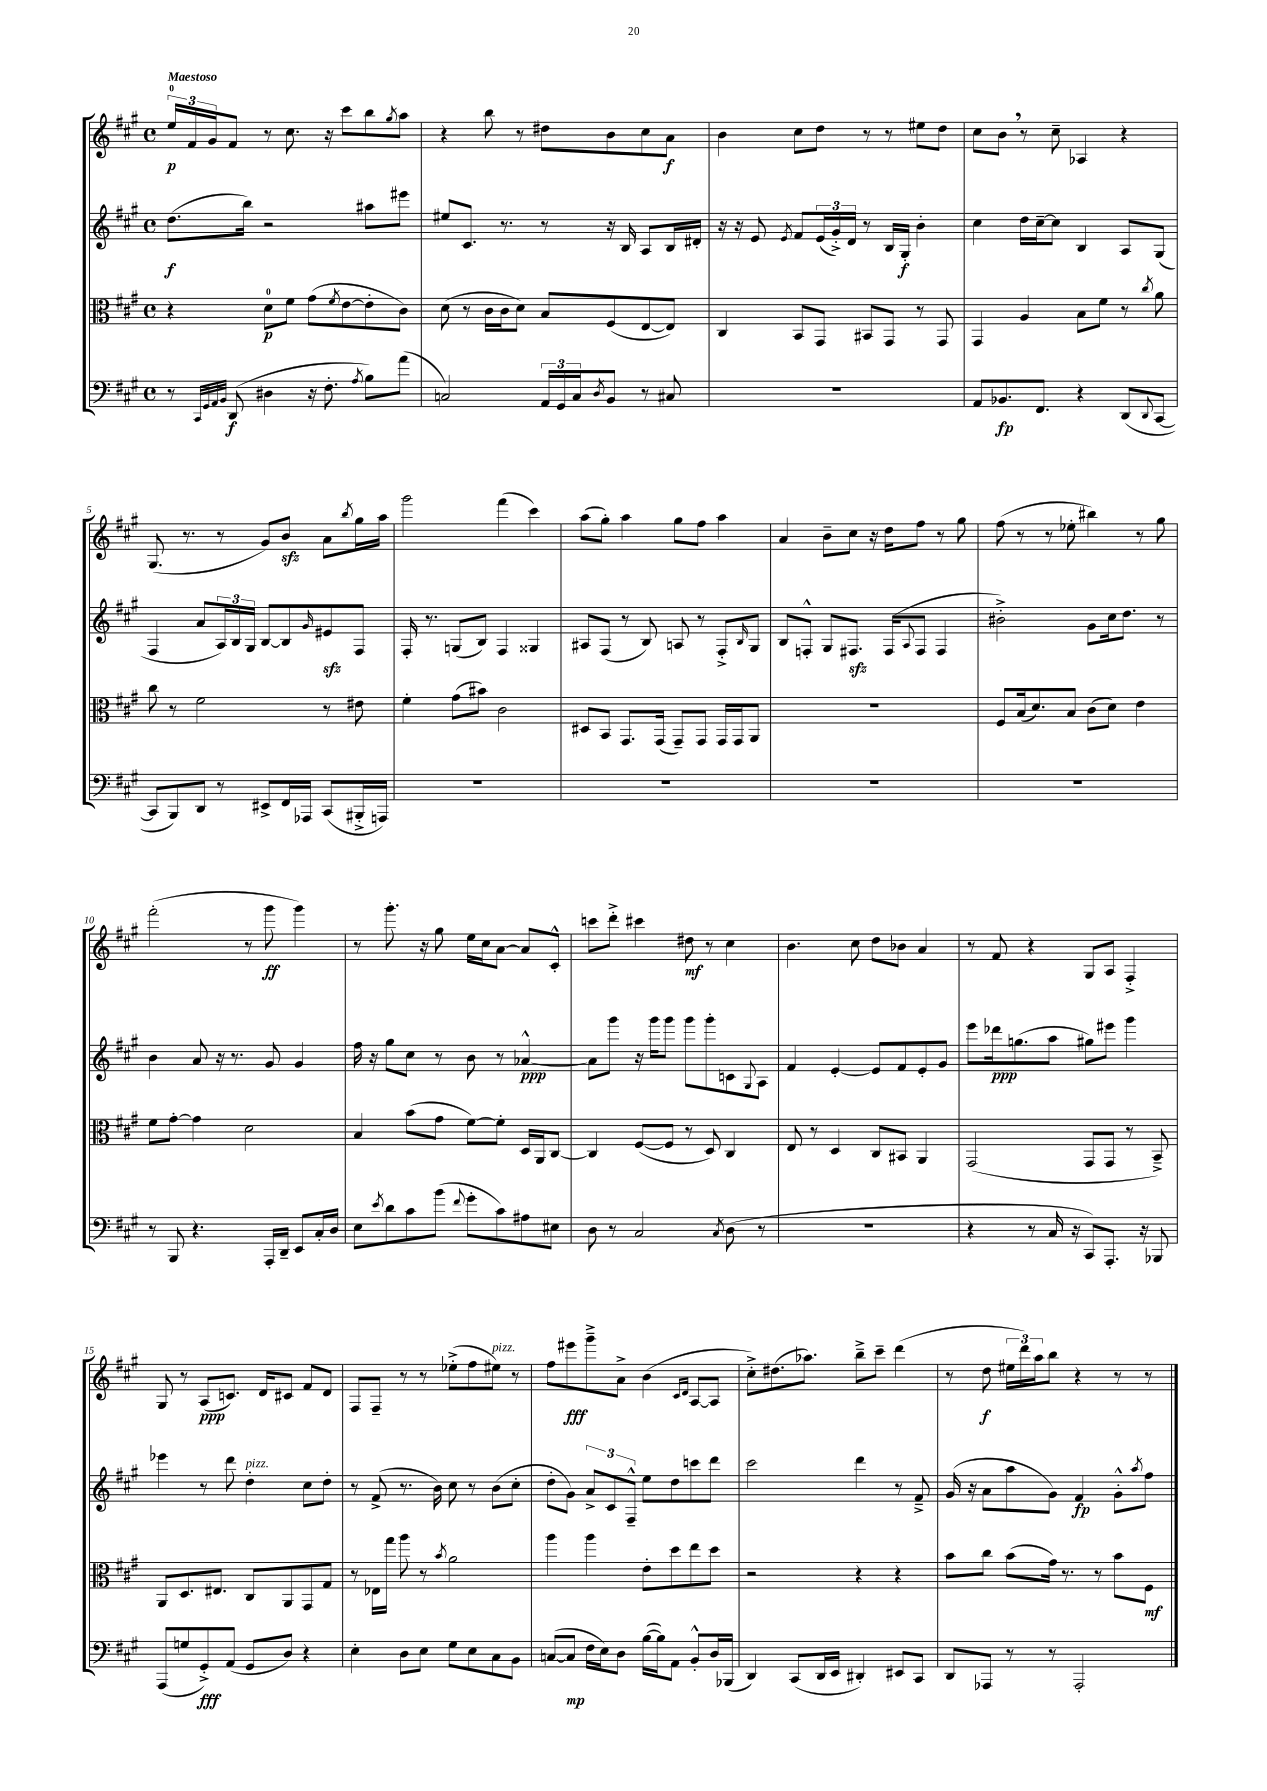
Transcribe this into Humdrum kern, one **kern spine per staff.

**kern	**kern	**kern	**kern
*staff4	*staff3	*staff2	*staff1
*clefF4	*clefC3	*clefG2	*clefG2
*k[f#c#g#]	*k[f#c#g#]	*k[f#c#g#]	*k[f#c#g#]
*M4/4	*M4/4	*M4/4	*M4/4
*met(c)	*met(c)	*met(c)	*met(c)
8r	4r	(8.dd\L	24ee/LL
.	.	.	24f#/
.	.	.	24g#/J
32qqCC#/LLL	.	.	.
32qqGG#/	.	.	.
32qqAA/	.	.	.
32qqBB/JJJ	.	.	.
(8DD/	.	.	8f#/J
.	.	16bb\Jk)	.
4D#\	8d\L	2r	8r
.	8f#\J	.	8.cc#\
16r	(8g#\L	.	.
8.F#'\	.	.	16r
.	8qf#/	.	.
.	[8e\	.	8ccc#\L
8qA/	.	.	.
8B\L)	8e'\]	8aa#\L	8bb\
.	.	.	8qgg#/
(8a\J	8c#\J)	8eee#\J	8aa\J
=	=	=	=
2C/)	(8d\	8ee#/L	4r
.	8r	8.c#/J	.
.	16c#\LL	.	8bb\
.	16c#\J	8.r	.
.	8d\J)	.	8r
24AA/LL	8B/L	8r	8dd#\L
24GG#/	.	.	.
24C/J	.	.	.
8qD/	.	.	.
8BB/J	(8F#/	16r	8b\
.	.	16B/	.
8r	[8E/	8A/L	8cc#\
8C#/	8E/]J)	16B/L	8a\J
.	.	16d#'/JJ	.
=	=	=	=
1r	4C#/	16r	4b\
.	.	16r	.
.	.	8e/	.
.	.	8qe/	.
.	8BB/L	8f#/L	8cc#\L
.	8GG#/J	(24e/L	8dd\J
.	.	24g#'^/)	.
.	.	24d/JJ	.
.	8BB#/L	8r	8r
.	8GG#/J	16B/LL	8r
.	.	16G#'/JJ	.
.	8r	4b'\	8ee#\L
.	8GG#/	.	8dd\J
=	=	=	=
8AA/L	4GG#/	4cc#\	8cc#\L
8.BB-/	.	.	8b\J
.	4A/	16dd\LL	8r
8.FF#/J	.	[16cc#~\J	.
.	.	8cc#\]J	8cc#~\
4r	8B\L	4B/	4A-/
.	8f#\J	.	.
(8DD/L	8r	8A/L	4r
8qqDD/	8qcc#/	.	.
[8CC#/J	8a\	(8G#/J	.
=	=	=	=
8CC#/]L	8cc#\	4F#/	(8.G#/
8BBB/)	8r	.	.
.	.	.	8.r
8DD/J	2f#\	8a/L	.
8r	.	24A/L)	8r
.	.	24B/	.
.	.	24G#/JJ	.
8EE#^/L	.	[8B/L	8g#/L)
16FF#/L	.	8B/]	8b/J
16AAA-/JJ	.	.	.
.	.	16qqg#/	.
(8CC#/L	8r	8e#/	8a\L
.	.	.	8qbb/
16BBB#'^/L	8e#\	8F#/J	16gg#\L
16AAA/JJ)	.	.	16aa\JJ
=	=	=	=
1r	4f#'\	16F#'/	2ggg#\
.	.	8.r	.
.	(8g#\L	(8G/L	.
.	8b#\J)	8B/J)	.
.	2c#\	4F#/	(4fff#\
.	.	4G##/	4ccc#\)
=	=	=	=
1r	8D#/L	8A#/L	(8aa\L
.	8BB/J	(8F#/J	8gg#'\J)
.	8.GG#/L	8r	4aa\
.	.	8B/)	.
.	(16GG#/Jk	.	.
.	8GG#~/L)	8A/	8gg#\L
.	8GG#/J	8r	8ff#\J
.	16GG#/LL	8F#'^/L	4aa\
.	16GG#/J	.	.
.	.	16qqB/	.
.	8AA/J	8G#/J	.
=	=	=	=
1r	1r	8B/L	4a/
.	.	8F'^^/J	.
.	.	8G#/L	8b~\L
.	.	8.F#/J	8cc#\J
.	.	.	16r
.	.	(16F#/LK	16dd\LK
.	.	8qqA/	.
.	.	8F#/J	8ff#\J
.	.	4F#/	8r
.	.	.	8gg#\
=	=	=	=
1r	8F#/L	2b#'^\)	(8ff#\
.	(16B/k	.	8r
.	8.d/)	.	.
.	.	.	8r
.	8B/J	.	8ee-'\
.	(8c#\L	8g#\L	4bb#\)
.	8d\J)	16cc#\k	.
.	.	8.dd\J	.
.	4e\	.	8r
.	.	8r	8gg#\
=	=	=	=
8r	8f#\L	4b\	(2fff#'\
8BBB/	[8g#'\J	.	.
4.r	4g#\]	8a/	.
.	.	16r	.
.	.	8.r	.
.	2d\	.	8r
16AAA'/LL	.	8g#/	8ggg#\
16DD~/JJ	.	.	.
8EE/L	.	4g#/	4ggg#\)
16C#'/L	.	.	.
16D/JJ	.	.	.
=	=	=	=
8E\L	4B/	16ff#\	8r
.	.	16r	.
8qe/	.	.	.
8d\	.	8gg#\L	8.ggg#'\
8c#\	(8b\L	8cc#\J	.
.	.	.	16r
(8b\J	8g#\J	8r	8gg#\
8qqf#/	.	.	.
8g#'\L	[8f#\L)	8b\	16ee\LL
.	.	.	16cc#\J
8c#\)	8f#'\]J	8r	[8a\J
8A#\	16D/LL	[4a-^^/	8a/]L
.	16AA/J	.	.
8E#\J	[8C#/J	.	8c#'^^/J
=	=	=	=
8D\	4C#/]	8a-\]L	8ccc\L
8r	.	8ggg#\J	8ddd'^\J
2C#/	([8F#/L	16r	4ccc#\
.	.	16ggg#\LK	.
.	8F#/]J	8ggg#\J	.
.	8r	8ggg#\L	8dd#\
.	8D/)	8ggg#'\	8r
8qC#/	.	.	.
(8D\	4C#/	8c\	4cc#\
.	.	8qqG#/	.
8r	.	8A\J	.
=	=	=	=
1r	8E/	4f#/	4.b\
.	8r	.	.
.	4D/	[4e'/	.
.	.	.	8cc#\
.	8C#/L	8e/]L	8dd\L
.	8BB#/J	8f#/	8b-\J
.	4AA/	8e'/	4a/
.	.	8g#/J	.
=	=	=	=
4r	(2GG#/	8eee\L	8r
.	.	16ddd-\k	8f#/
.	.	(8.gg\	.
8r	.	.	4r
16C#/	.	8aa\J	.
16r	.	.	.
8CC#/L)	8GG#/L	8gg#\L)	8G#/L
8.AAA'/J	8GG#/J	8eee#\J	8A/J
.	8r	4ggg#\	4F#'^/
16r	.	.	.
8BBB-/	8BB~^/)	.	.
=	=	=	=
(8AAA/L	8AA/L	4eee-\	8G#/
8G/	8.D/	.	8r
8GG#'^/)	.	8r	(8A/L
.	8.E#/J	.	.
(8AA/J	.	8ddd\	8.c/J)
8GG#/L	8C#/L	4dd'\	.
.	.	.	16d/LK
8D/J)	8AA/	.	8c#/J
4r	8GG#/	8cc#\L	8f#/L
.	8G#/J	8dd'\J	8d/J
=	=	=	=
4E'\	8r	8r	8F#/L
.	16E-\LL	(8f#^/	8F#~/J
.	16gg#\JJ	.	.
8D\L	8aa\	8.r	8r
8E\J	8r	.	8r
.	.	16b\)	.
.	8qb/	.	.
8G#\L	2a\	8cc#\	(8ee-'^\L
8E\	.	8r	8ff#\
8C#\	.	(8b\L	8ee#\J)
8BB\J	.	8cc#'\J	8r
=	=	=	=
([8C/L	4aa\	8dd'\L	8ff#\L
8C/]J	.	8g#\J)	8eee#\
16F#\LL	4aa\	12a^/L	8ggg#~^\
16E\J)	.	.	.
.	.	12c#/	.
8D\J	.	.	8a^\J
.	.	12F#~^^/J	.
([16B\LL	8e'\L	8ee\L	(4b\
16B\]J)	.	.	.
8AA\J	8dd\	8dd\	.
.	.	.	16qqc#/LL
.	.	.	16qqd/JJ
8BB'^^/L	8ee\	8ccc\	[8A/L
16D/L	8dd\J	8ddd\J	8A/]J
(16BBB-/JJ	.	.	.
=	=	=	=
4DD/)	2r	2ccc#\	8cc#'^\L)
.	.	.	(8.dd#\
(8CC#/L	.	.	.
.	.	.	8.aa-\J)
16DD/L	.	.	.
16EE/JJ	.	.	.
4DD#'/)	4r	4ddd\	8bb~^\L
.	.	.	8ccc#~\J
8EE#/L	4r	8r	(4ddd\
8CC#/J	.	8f#~^/	.
=	=	=	=
8DD/L	8b\L	(16g#/	8r
.	.	16r	.
8AAA-/J	8cc#\J	8a\L	8dd\
8r	(8b\L	8aa\	24ee#\LL
.	.	.	24ddd\)
.	.	.	24aa\J
8r	16g#\Jk)	8g#\J)	8bb\J
.	8.r	.	.
2AAA-'/	.	4f#/	4r
.	8r	.	.
.	8b\L	8g#'^^\L	8r
.	.	8qaa/	.
.	8F#\J	8ff#\J	8r
==	==	==	==
*-	*-	*-	*-
